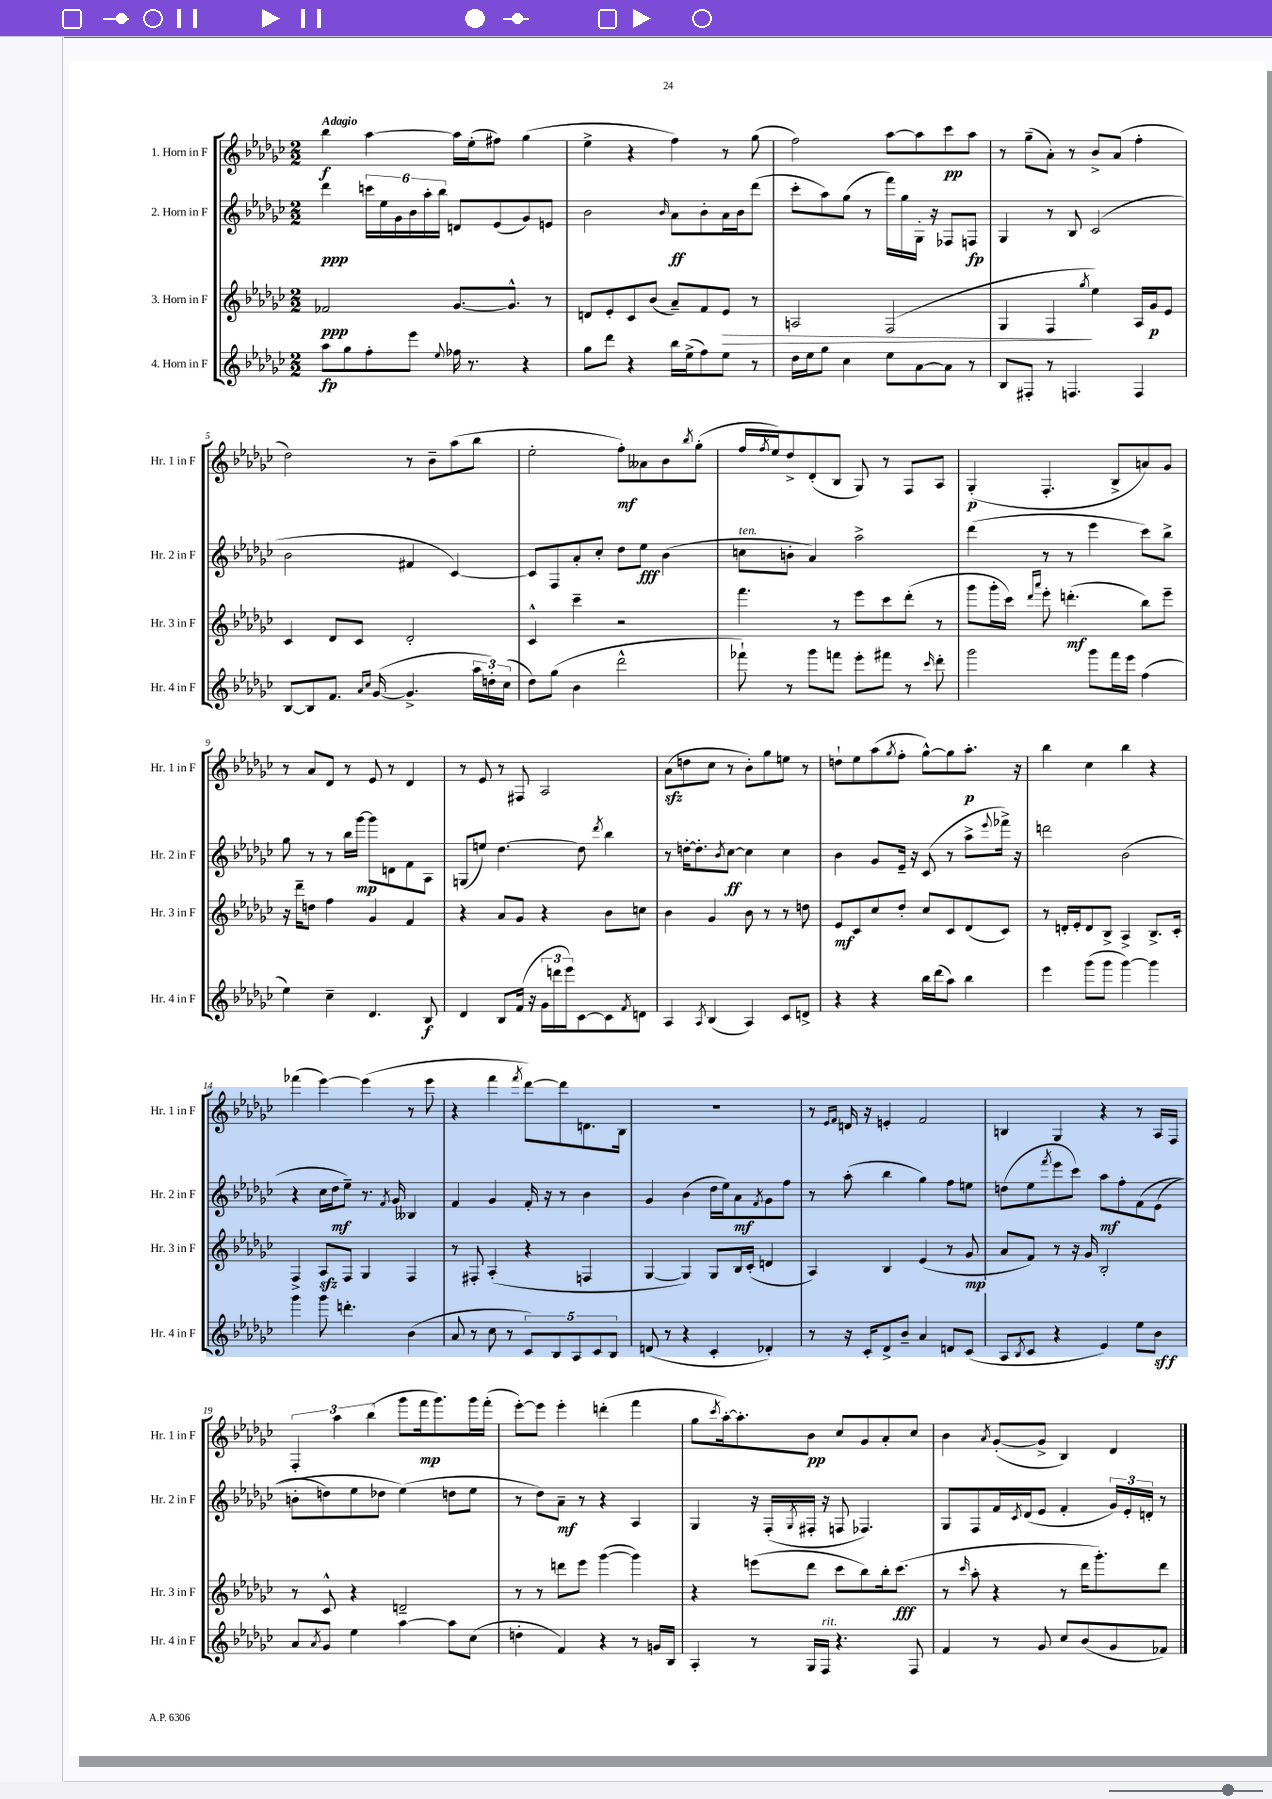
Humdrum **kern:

**kern	**kern	**kern	**kern
*staff4	*staff3	*staff2	*staff1
*clefG2	*clefG2	*clefG2	*clefG2
*k[b-e-a-d-g-c-]	*k[b-e-a-d-g-c-]	*k[b-e-a-d-g-c-]	*k[b-e-a-d-g-c-]
*M2/2	*M2/2	*M2/2	*M2/2
8aa-\L	2f-/	4ddd-\	4bb-\
8gg-\	.	.	.
8ff'\	.	24ccc\LL	[4aa-\
.	.	24ee-\	.
.	.	24g-\	.
8eee-\J	.	24b-\	.
.	.	24aa-'\	.
.	.	24bb-\JJ	.
8qqee-/	.	.	.
16ff-\	[8.g-/L	8d/L	16aa-\]LL
8.r	.	.	(16ee-'\J
.	.	(8e-/	8ff#\J)
.	8.g-^^/]J	.	.
4r	.	8g-/)	(4gg-\
.	8r	8e/J	.
=	=	=	=
8gg-\L	8d/L	2b-\	4ee-^\
8ddd-\J	8e-'/	.	.
4r	8c-/	.	4r
.	(8b-/J	.	.
.	.	16qqb-/	.
16bb-\LL	8a-~/L)	8a-\L	4ff\)
(16ee-^\J	.	.	.
8ff\)	8f/	8b-'\	.
8ee-\J	8e-/J	16a-\L	8r
.	.	16b-\J	.
8r	8r	(8ddd-\J	(8gg-\
=	=	=	=
16dd-\LL	2A/	8ccc-'\L	2ff\)
16ee-\J	.	.	.
8gg-\J	.	8aa-\)	.
4cc-\	.	(8gg-\J	.
.	.	8r	.
8ee-\L	(2F/	16fff\LL)	[8aa-\L
.	.	16gg-\	.
[8a-\	.	16G-'\JJ	8aa-\]
.	.	16r	.
8a-\]J	.	8F-/L	8ccc-\
8r	.	8F/J	8aa-\J
=	=	=	=
8B-/L	4G-/	4G-/	8r
8F#'/J	.	.	(8gg-~\L
8r	4F/	8r	8a-'\J)
4.F/	.	8B-/	8r
.	8qgg-/	.	.
.	4ee-\)	(2c-/	8b-^/L
.	.	.	(8a-/J
4F/	16A-/LL	.	4ff'\
.	16g-/J	.	.
.	8e-/J	.	.
=	=	=	=
[8B-/L	4c-/	2b-\	2dd-\)
8B-/]	.	.	.
8.f/J	8d-/L	.	.
.	8c-/J	.	.
16qqa-/LL	.	.	.
16qqcc-/JJ	.	.	.
([16g-/	.	.	.
4.g-^/]	2d-'/	4f#/	8r
.	.	.	8b-~\L
.	.	[4c-/)	(8aa-\
24aa-\LL	.	.	8bb-\J
24dd'\)	.	.	.
(24cc-\JJ	.	.	.
=	=	=	=
8dd-\L)	4c-^^/	8c-/]L	2ee-'\
(8gg-\J	.	8F/	.
4b-\	4ccc-~\	8a-'/	.
.	.	8cc-'/J	.
2ddd-^^\	2r	8dd-\L	8ff'\L)
.	.	8ee-\J	8a--\
.	.	(4b-\	8b-\
.	.	.	8qbb-/
.	.	.	(8gg-'\J
=	=	=	=
8fff-`\)	4.fff\	8cc\L	16ff/LL
.	.	.	8qff/
.	.	.	16ee-/J)
8r	.	8b'\J	8dd-^/
8ggg-\L	.	4a-/)	(8d-'/
8fff\J	8r	.	8B-/J
8eee-'\L	8eee-\L	2aa-^\	8G-/)
8fff#\J	8ccc-\	.	8r
8r	(8ddd-'\J	.	8F/L
16qqccc-/	.	.	.
8ddd-'\	8r	.	8A-/J
=	=	=	=
2ggg-\	8ggg-\L	(4ddd-\	(4G-'/
.	16ggg-'\L	.	.
.	16ccc-\JJ)	.	.
.	16qqddd-/LL	.	.
.	16qqaaa-/JJ	.	.
.	8eee-'\	8r	4.F'/
.	(4.ddd'\	8r	.
8ggg-\L	.	4eee-\	.
16fff\L	.	.	8B-^/L
16eee-\JJ	.	.	.
(4ff\	8bb-\L)	8ccc-\L)	8a/)
.	8eee-~\J	8bb-^\J	8g-/J
=	=	=	=
4ee-\)	16r	8gg-\	8r
.	16ddd-~\LK	.	.
.	8dd\J	8r	8a-/L
4cc-~\	4ff\	8r	8d-/J
.	.	16bb-\LL	8r
.	.	[16ggg-\JJ	.
4.d-/	4g-/	8ggg-\]L	8e-/
.	.	8d\	8r
.	4f/	8f\	4d-/
8B-/	.	8A-\J	.
=	=	=	=
4d-/	4r	(8G/L	8r
.	.	8ee/J)	8e-/
8B-/L	8a-/L	[4.dd-\	8r
(16f/Jk	8g-/J	.	8F#/
16r	.	.	.
24g-\LL	4r	.	2A-/
24ddd\	.	.	.
24eee-\J)	.	.	.
[8c-\	.	8dd-\]	.
.	.	8qddd-/	.
8c-\]	8b-\L	4bb-\	.
8qf/	.	.	.
8d\J	8cc\J	.	.
=	=	=	=
4A-/	4b-\	8r	(8a-\L
.	.	[16dd'\LK	8dd\
.	.	8.dd'\]	.
8qA-/	.	.	.
(4B-/	4g-/	.	8cc-\J
.	.	8qb-/	.
.	.	[8cc-\J	8r
4A-/)	8b-\	4cc-\]	8b-'\L)
.	8r	.	8gg-\
8c-/L	8r	4cc-\	8ee\J
8d^/J	8dd\	.	8r
=	=	=	=
4r	8e-/L	4b-\	8dd`\L
.	8c-/	.	8ee-\
4r	8cc-/	8g-/L	(8aa-\
.	.	.	8qgg-/
.	8dd-'/J	16e-~/Jk	8ff'\J
.	.	16r	.
16bb-\LL	8cc-/L	(8c-/	[8gg-^^\L)
(16ddd-\J	.	.	.
8aa-\J)	8c-/	8r	8gg-\]
4bb-\	(8d-/	8aa-^\L	8.aa-'\J
.	.	8qqeee-/	.
.	8c-/J)	16fff-^\Jk)	.
.	.	16r	16r
=	=	=	=
4eee-\	8r	2ddd\	4bb-\
.	16d'/LL	.	.
.	16e-'/J	.	.
(8ggg-\L	8d/	.	4cc-\
8ggg-\J	8B-^/J	.	.
[4ggg-\)	4A-^/	(2b-\	4bb-\
4ggg-\]	8.B-^/L	.	4r
.	16c-'/Jk	.	.
=	=	=	=
4ggg-\	4F^/	4r	(4fff-\
8ggg-\	8A-/L	16cc-\LL	[4eee-\)
.	.	16dd-\J	.
4.ddd'\	8F/J	8ee-~\J)	.
.	4G-/	8.r	(4eee-\]
.	.	8qf/	.
.	.	16g-/	.
(4b-\	4F/	4B--/	8r
.	.	.	8eee-\
=	=	=	=
8a-/	8r	4f/	4r
8r	8F#'/	.	.
8cc-\	(4A-'/	4g-/	4fff\
8r	.	.	.
.	.	.	8qfff/
10c-/L)	4r	16f'/	[8ddd-\L)
.	.	16r	.
10B-/	.	.	.
.	.	8r	8ddd-\]
10A-/	.	.	.
.	4F/	4b-\	8.d\
10c-/	.	.	.
10B-/J	.	.	.
.	.	.	16B-\Jk
=	=	=	=
(8d/	[4G-/	4g-/	1r
8r	.	.	.
4r	4G-/])	(4b-\	.
4c-'/	8G-/L	16dd-\LL	.
.	.	16ee-\J)	.
.	16B-/L	8a-\	.
.	(16c-'/JJ	.	.
.	.	8qf/	.
4d-'/)	4d/	8g-\	.
.	.	8ff\J	.
=	=	=	=
8r	4A-/)	8r	8r
.	.	.	16qqe-/LL
.	.	.	16qqf/JJ
16r	.	(8aa-'\	16d/
16c-'/LK	.	.	16r
8d-^/	4B-/	4bb-\	4e'/
8b-~/J	.	.	.
4a-/	(4e-/	4gg-\)	2f/
8d/L	8r	8ff\L	.
(8c-/J	8g-/	8ee\J	.
=	=	=	=
8A-/L	8a-/L	(8dd\L	4B/
8qB-/	.	.	.
8c-/J	8f/J)	8ee-\	.
.	.	8qfff/	.
4r	8r	8eee-\	4G-/
.	16r	8ccc-\J)	.
.	16g-/	.	.
4e-/)	2B-'/	8aa-\L	4r
.	.	8ff'\	.
8ee-\L	.	&(8f\	8r
8b-\J	.	(8e-\J	16A-/LL
.	.	.	16F/JJ
=	=	=	=
8a-/L	8r	8b'\L	6F'/
8qa-/	.	.	.
8g-/J	8c-^^/	8dd\)	.
.	.	.	6aa-\
4ee-\	4r	8ee-\	.
.	.	.	(6bb-\
.	.	8dd-\J	.
[4aa-\	2d~/	(4ee-\&)	8ggg-\L
.	.	.	16fff\k
.	.	.	8.ggg-\)
8aa-\]L	.	8dd\L	.
(8cc-\J	.	8ee-\J	16ggg-\L
.	.	.	(16fff'\JJ
=	=	=	=
4dd'\	8r	8r	[8eee-'\L)
.	8r	8dd-\L)	8eee-\]J
4f/)	8ddd\L	8a-~\J	4eee-'\
.	8eee-\J	8r	.
4r	([4ggg-\	4r	(4ddd'\
8r	4ggg-\])	4A-/	4fff\
16g/LL	.	.	.
16B-/JJ	.	.	.
=	=	=	=
4A-'/	4r	4G-/	8gg-\L
.	.	.	8qccc-/
.	.	.	[16aa-'\k)
.	.	.	8.aa-'\]
8r	(8eee\L	16r	.
.	.	(16F'/LL	.
.	.	8qG-/	.
16G-/LL	8ddd-\J	16F#'/JJ	8b-\J
16F/JJ	.	16r	.
4.r	8ccc-\L	8F/	8cc-/L
.	8bb-\)	4.F-/)	8g-/
.	16bb-'\k	.	8a-'/
.	(8.ccc-\J	.	.
8F/	.	.	8cc-/J
=	=	=	=
4f/	8r	8G-/L	4b-\
.	16qqccc-/	.	.
.	8aa-'\	8F/	.
.	.	.	8qa-/
8r	4r	16f/L	([8g-'/L
.	.	8qc-/	.
.	.	(16d-/J	.
8g-/	.	8e-/J	8g-^/]J
8cc-/L	8r	4f'/	4B-/)
(8b-/	16ddd-\LK	.	.
.	8.ggg-'\)	.	.
8g-/	.	24g-/LL)	4d-/
.	.	24e-'/	.
.	.	24d'/JJ	.
8f-/J)	8ddd-\J	8r	.
==	==	==	==
*-	*-	*-	*-
